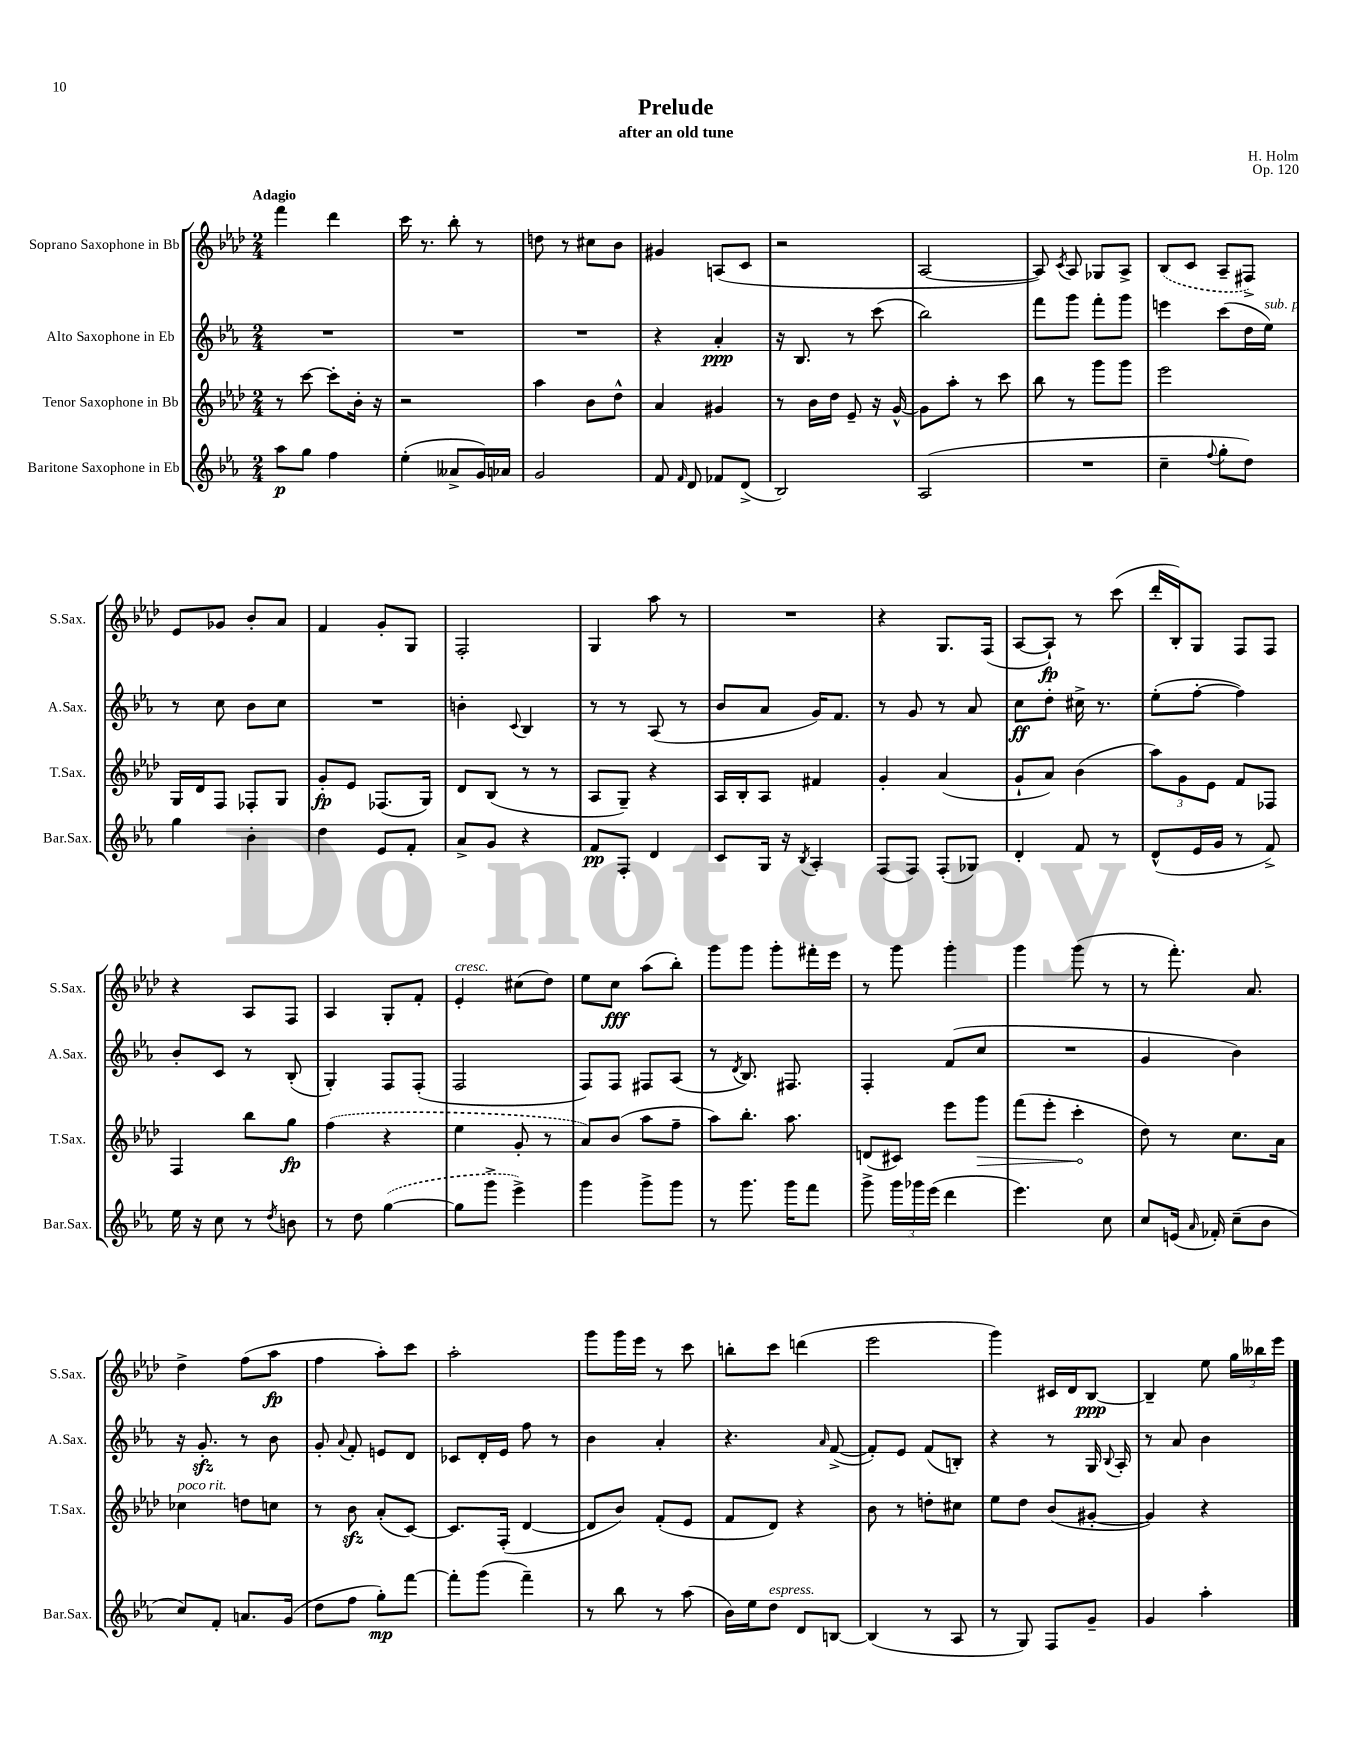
\header { title = "Prelude" composer = "H. Holm" subtitle = "after an old tune" opus = "Op. 120" }
<<
\new StaffGroup <<
\new Staff = "s0" \with { instrumentName = "Soprano Saxophone in Bb" shortInstrumentName = "S.Sax." } {
    \clef treble \key aes \major \numericTimeSignature \time 2/4 \tempo "Adagio"
    \autoBeamOff f'''4 des'''4 |
    c'''16 r8. bes''8-. r8 |
    d''8 r8 cis''8[ bes'8] |
    gis'4 a8[( c'8] |
    r2 |
    aes2~ |
    aes8) \acciaccatura { c'8 } aes8 ges8[ aes8]-> |
    \once \slurDashed bes8[( c'8] aes8[-- fis8]->) |
    ees'8[ ges'8] bes'8[-. aes'8] |
    f'4 g'8[-. g8] |
    f2-. |
    g4 aes''8 r8 |
    R2 |
    r4 g8.[ f16]( |
    aes8[~ aes8]-!\fp) r8 c'''8( |
    des'''16[-. bes16-.) g8] f8[ f8] |
    r4 aes8[ f8] |
    aes4 g8[-. f'8]-. |
    ees'4-.^\markup { \italic "cresc." } cis''8[( des''8]) |
    ees''8[ c''8]\fff aes''8[( bes''8]-.) |
    g'''8[ g'''8] g'''8[-. fis'''16-. ees'''16] |
    r8 g'''8 g'''4-. |
    g'''4 g'''8( r8 |
    r8 f'''8.-.) aes'8. |
    des''4-> f''8[( aes''8]\fp |
    f''4 aes''8[-.) c'''8] |
    aes''2-. |
    g'''8[ g'''16 ees'''16] r8 c'''8 |
    b''8[-. c'''8] d'''4( |
    ees'''2 |
    g'''4) cis'16[ des'16 bes8]~\ppp |
    bes4-- ees''8 \tuplet 3/2 { g''16[ beses''16 ees'''16] } \bar "|." |
}
\new Staff = "s1" \with { instrumentName = "Alto Saxophone in Eb" shortInstrumentName = "A.Sax." } {
    \clef treble \key ees \major \numericTimeSignature \time 2/4
    \autoBeamOff R2 |
    R2 |
    R2 |
    r4 aes'4-.\ppp |
    r16 bes8. r8 c'''8( |
    bes''2) |
    f'''8[ g'''8] f'''8[-. g'''8] |
    e'''4 c'''8[( d''16 ees''16]^\markup { \italic "sub. p" }) |
    r8 c''8 bes'8[ c''8] |
    R2 |
    b'4-. \appoggiatura { c'8 } bes4 |
    r8 r8 aes8( r8 |
    bes'8[ aes'8] g'16[) f'8.] |
    r8 g'8 r8 aes'8 |
    c''8[\ff d''8]-. cis''16-> r8. |
    ees''8[-.( f''8]~-. f''4) |
    bes'8[-. c'8] r8 bes8-.( |
    g4-.) f8[ f8]-.( |
    f2 |
    f8[) f8] fis8[ aes8]( |
    r8 \acciaccatura { d'8 } bes8.) fis8. |
    f4-. f'8[( c''8] |
    R2 |
    g'4 bes'4) |
    r16 g'8.-.\sfz r8 bes'8 |
    g'8-. \appoggiatura { aes'8 } f'8-. e'8[ d'8] |
    ces'8[ d'16-. ees'16] f''8 r8 |
    bes'4 aes'4-. |
    r4. \grace { aes'16 } f'8~->( |
    f'8[-.) ees'8] f'8[( b8]-.) |
    r4 r8 g16 \appoggiatura { bes8 } aes16-. |
    r8 aes'8 bes'4 \bar "|." |
}
\new Staff = "s2" \with { instrumentName = "Tenor Saxophone in Bb" shortInstrumentName = "T.Sax." } {
    \clef treble \key aes \major \numericTimeSignature \time 2/4
    \autoBeamOff r8 c'''8~ c'''8[-. bes'16]-. r16 |
    r2 |
    aes''4 bes'8[ des''8]-^ |
    aes'4 gis'4 |
    r8 bes'16[ des''16] ees'8-- r16 g'16~-^ |
    g'8[ aes''8]-. r8 c'''8 |
    bes''8 r8 g'''8[ g'''8] |
    ees'''2 |
    g16[ des'16 f8] fes8[-. g8] |
    g'8[-.\fp ees'8] fes8.[( g16]) |
    des'8[ bes8]( r8 r8 |
    aes8[ g8]--) r4 |
    aes16[ bes16-. aes8] fis'4 |
    g'4-. aes'4( |
    g'8[-! aes'8]) bes'4( |
    \tuplet 3/2 { aes''8[) g'8 ees'8] } f'8[ fes8] |
    f4 bes''8[ g''8]\fp |
    \once \slurDashed f''4( r4 |
    ees''4 g'8-. r8 |
    aes'8[) bes'8]( aes''8[ f''8]-- |
    aes''8[) bes''8.]-. aes''8. |
    d'8[( cis'8]) ees'''8[ \once \override Hairpin.circled-tip = ##t g'''8]\> |
    f'''8[( ees'''8]-. c'''4-.\! |
    des''8) r8 c''8.[ aes'16] |
    ces''4^\markup { \italic "poco rit." } d''8[ c''8] |
    r8 bes'8\sfz aes'8[-.( c'8]~) |
    c'8.[ f16]-.( des'4~ |
    des'8[ bes'8]) f'8[-.( ees'8] |
    f'8[ des'8]) r4 |
    bes'8 r8 d''8[-. cis''8] |
    ees''8[ des''8] bes'8[( gis'8]~-. |
    gis'4) r4 \bar "|." |
}
\new Staff = "s3" \with { instrumentName = "Baritone Saxophone in Eb" shortInstrumentName = "Bar.Sax." } {
    \clef treble \key ees \major \numericTimeSignature \time 2/4
    \autoBeamOff aes''8[\p g''8] f''4 |
    ees''4-.( aeses'8[-> g'16) aes'16] |
    g'2 |
    f'8 \grace { f'16 } d'8 fes'8[ d'8]->( |
    bes2) |
    aes2( |
    R2 |
    c''4-- \appoggiatura { f''8 } g''8[-. d''8]) |
    g''4 bes'4-. |
    d''4 ees'8[ f'8]-. |
    aes'8[-> g'8] r4 |
    f'8[\pp f8]-. d'4 |
    c'8[ g16] r16 \acciaccatura { bes8 } aes4-. |
    f8[( f8]) f8[-.( ges8]) |
    d'4-. f'8 r8 |
    d'8[-^( ees'16 g'16] r8 f'8->) |
    ees''16 r16 c''8 r8 \acciaccatura { d''8 } b'8 |
    r8 d''8 \once \slurDashed g''4~( |
    g''8[ g'''8]-> ees'''4->) |
    g'''4 g'''8[-> g'''8] |
    r8 g'''8. g'''16[ f'''8] |
    g'''8-> \tuplet 3/2 { g'''16[ ges'''16 ees'''16]( } d'''4 |
    ees'''4.) c''8 |
    c''8[ e'16]( \grace { aes'16 } fes'16-.) c''8[--( bes'8] |
    c''8[) f'8]-. a'8.[ g'16]( |
    d''8[ f''8] g''8[-.\mp) f'''8]~ |
    f'''8[-. g'''8]( f'''4--) |
    r8 bes''8 r8 aes''8( |
    bes'16[) ees''16 d''8]^\markup { \italic "espress." } d'8[ b8]~ |
    b4( r8 aes8 |
    r8 g8) f8[ g'8]-- |
    g'4 aes''4-. \bar "|." |
}
>>
>>
\layout { \context { \Score \remove "Bar_number_engraver" } }
